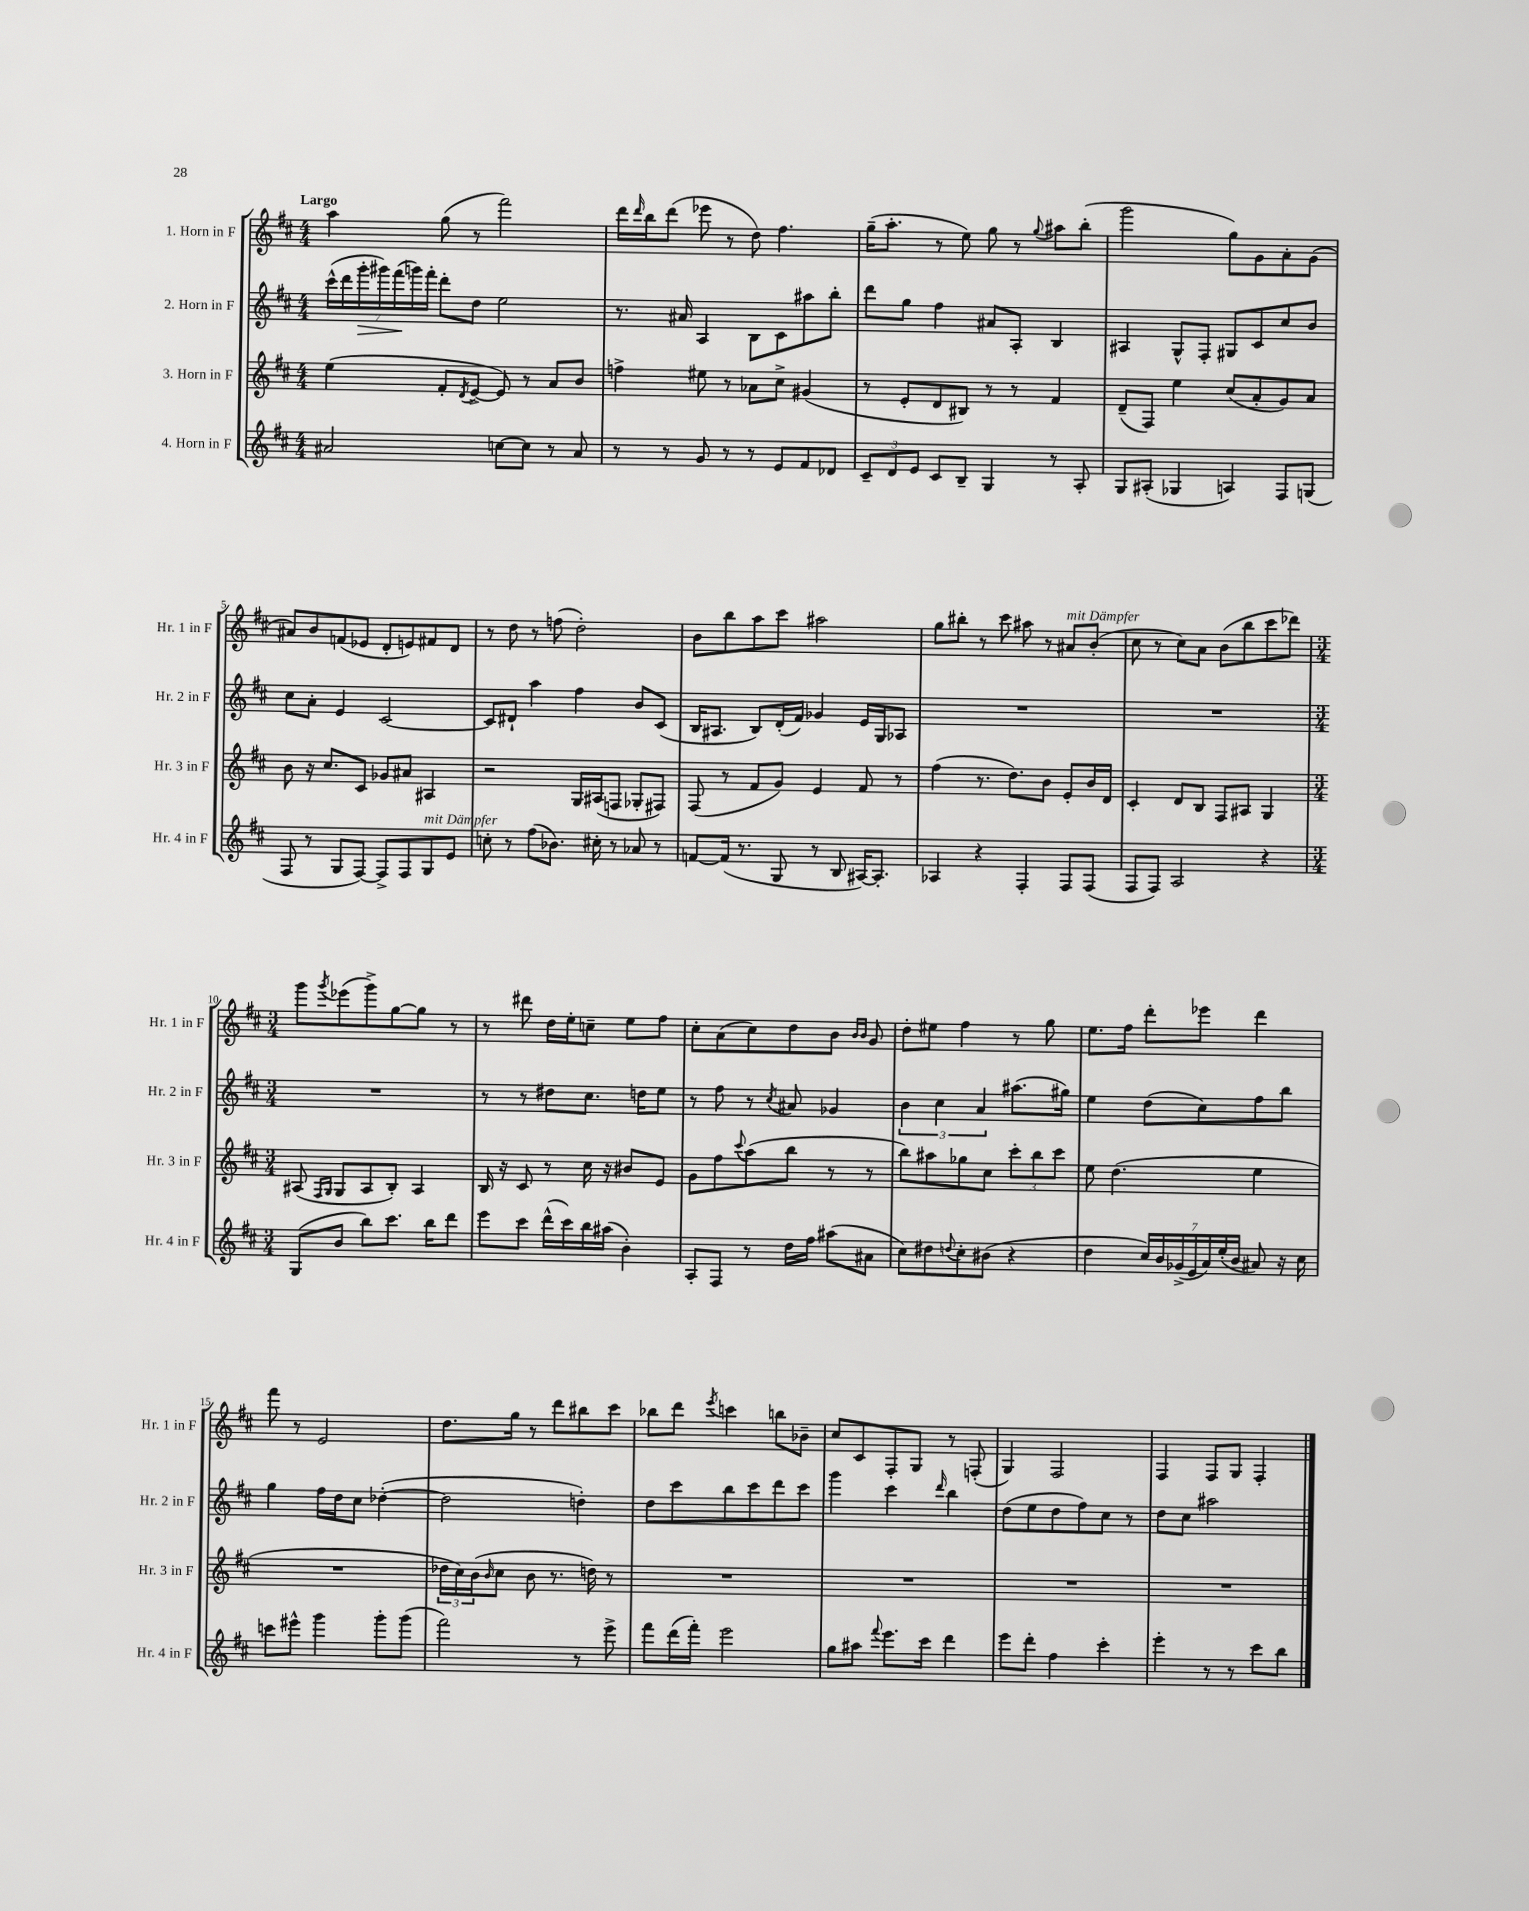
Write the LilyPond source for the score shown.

<<
\new StaffGroup <<
\new Staff = "s0" \with { instrumentName = "1. Horn in F" shortInstrumentName = "Hr. 1 in F" } {
    \clef treble \key d \major \numericTimeSignature \time 4/4 \tempo "Largo"
    a''4 g''8( r8 fis'''2) |
    d'''16 \grace { d'''16 } b''16 d'''8( ees'''8 r8 d''8) fis''4. |
    g''16--( a''8.-. r8 e''8) g''8 r8 \appoggiatura { g''8 } ais''8 b''8-.( |
    g'''2 g''8) g'8 a'8-. g'8( |
    ais'8) b'8 f'8( ees'8 d'8-. e'8) fis'8 d'8 |
    r8 d''8 r8 f''8( d''2-.) |
    b'8 b''8 a''8 cis'''8 ais''2 |
    g''8 bis''8-. r8 cis'''8 ais''8 r8 ais'8^\markup { \italic "mit Dämpfer" } b'8-.( |
    cis''8 r8 cis''8) a'8 b'8( b''8 cis'''8 des'''8) |
    \numericTimeSignature \time 3/4 g'''8 \acciaccatura { g'''8 } ees'''8( g'''8->) g''8~ g''8 r8 |
    r8 dis'''8 d''16 e''16-. c''8-- e''8 fis''8 |
    cis''8-. a'8( cis''8) d''8 b'8 \grace { b'16 b'16 } g'8 |
    d''8-. eis''8 fis''4 r8 g''8 |
    e''8. fis''16 d'''8-. ees'''8 d'''4 |
    fis'''8 r8 e'2 |
    d''8. g''16 r8 d'''8 bis''8 cis'''8 |
    bes''8 d'''8 \acciaccatura { e'''8 } c'''4 b''8 bes'8-- |
    cis''8 cis'8 fis8-. g8 r8 f8-.( |
    g4) fis2 |
    fis4 fis8 g8 fis4-. \bar "|." |
}
\new Staff = "s1" \with { instrumentName = "2. Horn in F" shortInstrumentName = "Hr. 2 in F" } {
    \clef treble \key d \major \numericTimeSignature \time 4/4
    \tuplet 7/4 { cis'''16-^( d'''16 g'''16-.\> gis'''16) fis'''16\!( g'''16) fis'''16-. } d'''8-. d''8 e''2 |
    r8. ais'16 a4 b8 cis'8 ais''8 b''8-. |
    d'''8 g''8 fis''4 ais'8 a8-. b4 |
    ais4 g8-^ fis8-. gis8 cis'8 cis''8 b'8 |
    cis''8 a'8-. e'4 cis'2~ |
    cis'8 dis'8-! a''4 fis''4 b'8 cis'8( |
    b16 ais8. b8) d'16-.( fis'16) ges'4 e'16 g16 aes8 |
    R1 |
    R1 |
    \numericTimeSignature \time 3/4 R2. |
    r8 r8 dis''8 cis''8. d''16 e''8 |
    r8 fis''8 r8 \acciaccatura { cis''8 } ais'8 ges'4 |
    \tuplet 3/2 { b'4 cis''4 a'4 } ais''8.( gis''16) |
    e''4 d''8( cis''8) fis''8 b''8 |
    g''4 fis''16 d''16 cis''8 des''4~-.( |
    des''2 d''4-.) |
    d''8 cis'''8 b''8 cis'''8 d'''8 cis'''8 |
    g'''4 cis'''4 \grace { d'''16 } b''4 |
    d''8( e''8 d''8 fis''8) cis''8 r8 |
    d''8 cis''8 ais''2 \bar "|." |
}
\new Staff = "s2" \with { instrumentName = "3. Horn in F" shortInstrumentName = "Hr. 3 in F" } {
    \clef treble \key d \major \numericTimeSignature \time 4/4
    e''4( fis'8-. \acciaccatura { d'8 } e'8~-> e'8) r8 a'8 b'8 |
    f''4-> eis''8 r8 aes'8 cis''8-> gis'4( |
    r8 e'8-. d'8 bis8) r8 r8 fis'4 |
    d'8--( fis8) e''4 cis''8( a'8-. g'8) a'8 |
    b'8 r16 cis''8. cis'8 ges'8 ais'8 ais4 |
    r2 g16 ais16( f8 ges8-. fis8) |
    fis8( r8 fis'8 g'8) e'4 fis'8 r8 |
    fis''4( r8. d''8.) b'8 e'8-. b'16 d'16 |
    cis'4-. d'8 b8 fis8 ais8 g4 |
    \numericTimeSignature \time 3/4 ais8( \grace { fis16 g16 } g8 ais8 b8-.) ais4 |
    b16 r16 cis'8 r8 cis''16 r16 bis'8 e'8 |
    g'8 fis''8 \appoggiatura { cis'''8 } a''8( b''8 r8 r8 |
    b''8) ais''8 ges''8 cis''8 \tuplet 3/2 { cis'''8-. b''8 cis'''8 } |
    e''8 d''4.( e''4 |
    R2. |
    \tuplet 3/2 { des''16 cis''16) b'16( } \grace { b'16 } cis''8 b'8 r8. d''16) r8 |
    R2. |
    R2. |
    R2. |
    R2. \bar "|." |
}
\new Staff = "s3" \with { instrumentName = "4. Horn in F" shortInstrumentName = "Hr. 4 in F" } {
    \clef treble \key d \major \numericTimeSignature \time 4/4
    ais'2 c''8~ c''8 r8 ais'8 |
    r8 r8 g'8 r8 r8 e'8 fis'8 des'8 |
    \tuplet 3/2 { cis'8-- d'8 e'8 } cis'8 b8-- g4 r8 a8-. |
    g8 ais8-.( ges4 a4) fis8 g8( |
    fis8 r8 g8 fis8~) fis8-> fis8 g8^\markup { \italic "mit Dämpfer" } e'8 |
    c''8-. r8 fis''8( bes'8.) cis''16-. r8 aes'8 r8 |
    f'8~ f'16( r8. g8 r8 b8 ais16~) ais8.-. |
    aes4 r4 fis4-. fis8 fis8( |
    fis8 fis8) a2 r4 |
    \numericTimeSignature \time 3/4 g8( b'8 b''8) cis'''8. b''16 d'''8 |
    e'''8 cis'''8 d'''16-^( cis'''16) b''16 ais''16( b'4-.) |
    a8-. fis8 r8 d''16 fis''16 ais''8( ais'8 |
    cis''8) dis''8 \appoggiatura { d''8 } cis''8-. bis'8( r4 |
    d''4 \tuplet 7/4 { cis''16) b'16 ges'16->( e'16 a'16) e''16-.( b'16 } ais'8) r16 cis''16 |
    c'''8 eis'''8-^ g'''4 g'''8-. g'''8( |
    fis'''2) r8 e'''8-> |
    fis'''8 d'''16( fis'''16-.) e'''2 |
    g''8 ais''8 \appoggiatura { fis'''8 } e'''8. cis'''16 d'''4 |
    e'''8 d'''8-. fis''4 cis'''4-. |
    e'''4-. r8 r8 cis'''8 b''8 \bar "|." |
}
>>
>>
